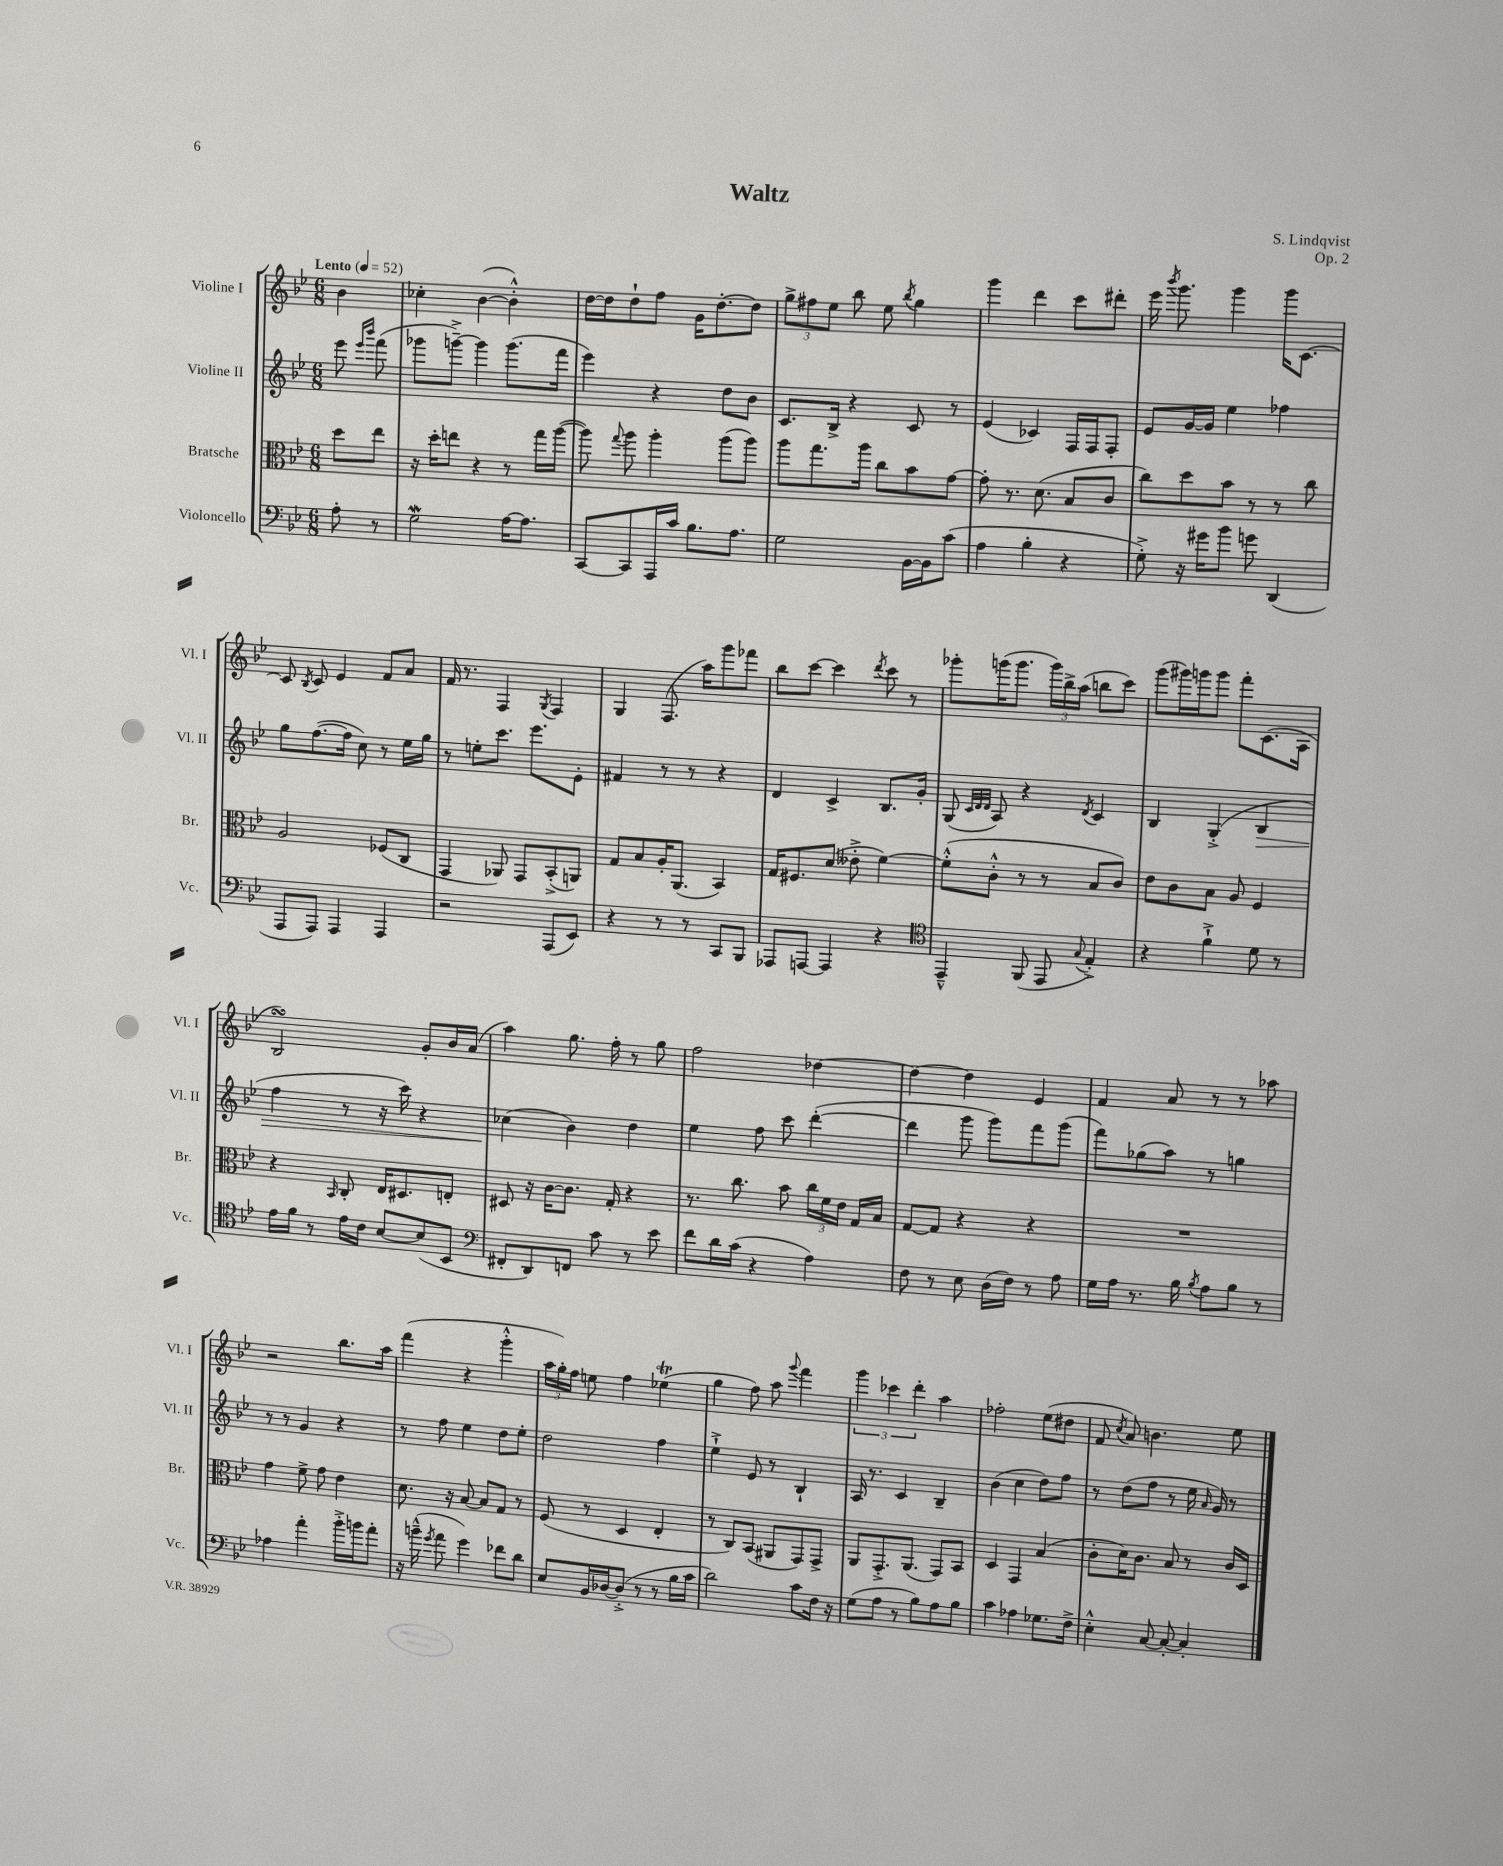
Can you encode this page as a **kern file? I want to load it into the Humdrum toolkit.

**kern	**kern	**kern	**kern
*staff4	*staff3	*staff2	*staff1
*clefF4	*clefC3	*clefG2	*clefG2
*k[b-e-]	*k[b-e-]	*k[b-e-]	*k[b-e-]
*M6/8	*M6/8	*M6/8	*M6/8
*MM52	*MM52	*MM52	*MM52
8A'	8dd	8eee-	4b-
.	.	16qqeee-	.
.	.	16qqbbb-	.
8r	8ee-	(8fff	.
=	=	=	=
2G	16r	8ggg-	4cc-'
.	16dd'	.	.
.	8ee	[8ggg~^)	.
.	4r	4ggg]	([4b-
[16A	8r	(8.ggg	4b-'^^])
8.A]	.	.	.
.	16gg	.	.
.	([16aa	16fff	.
=	=	=	=
[8CC	8aa])	4eee-)	[16dd
.	.	.	16dd]
.	8qqgg	.	.
8CC]	8aa	.	8dd`
16AAA	4aa'	4r	8ff
16c	.	.	.
8.B-	.	.	16g
.	.	.	[8.dd'
.	(8aa	8dd	.
8.A	.	.	.
.	8aa)	8b-	8dd]
=	=	=	=
2G	8aa	8.c	12gg^
.	.	.	12ff#
.	8.gg	.	.
.	.	.	12ee-
.	.	16B-^	.
.	.	4r	8bb-
.	16aa	.	.
.	8cc	.	8ee-
.	.	.	8qbb-
[16BB-	8b-	8c	4gg
16BB-]	.	.	.
(8c	[8g	8r	.
=	=	=	=
4A	8g']	(4e-	4ggg
.	8.r	.	.
4B-'	.	4c-)	4ddd
.	(8.d	.	.
4r	8B-	16F	8ccc
.	.	16F	.
.	8c	8F'	8ddd#'
=	=	=	=
8G'^)	8cc)	8e-	16eee-
.	.	.	8qbbb-
.	.	.	8.ggg
16r	8dd	[16g	.
16g#	.	16g]	.
8b-	8b-	4ee-	4ggg
8g	8r	.	.
(4DD	8r	4ff-	16ggg
.	.	.	[8.c
.	8cc	.	.
=	=	=	=
8AAA	2A	8gg	8c]
.	.	.	8qB-
8AAA)	.	([8.ff	8c
4AAA	.	.	4e-
.	.	16ff]	.
.	.	8cc)	.
4AAA	(8F-	8r	8f
.	8C	16ee-	8a
.	.	16gg	.
=	=	=	=
2r	4GG	8r	16f
.	.	.	8.r
.	.	8ee'	.
.	8AA-)	8.ccc	4F
.	8GG	.	.
.	.	8.eee-	.
.	.	.	8qG
(8AAA	(8BB-'^	.	4F
8EE-)	8AA)	8e-'	.
=	=	=	=
4r	8G	4f#	4G
.	8B-	.	.
8r	16A'	8r	(8.F
.	(8.AA	.	.
8r	.	8r	.
.	.	.	16aa)
8CC	4BB-)	4r	8ggg
8BBB-	.	.	8fff-
=	=	=	=
8AAA-	16G	4d	8bb-
.	8.F#	.	.
[8AAA	.	.	[8ccc
4AAA]	(8d	4c^	4ccc]
.	8e--'^	.	.
.	.	.	8qddd
4r	[4f)	8.B-	8ccc
.	.	.	8r
.	.	16g'	.
=	=	=	=
*clefC4	*	*	*
4EE-~^^	(8f'^^]	(8G	8ggg-'
.	.	32qqc	.
.	.	32qqd	.
.	.	32qqd	.
.	8c'^^	8A)	(16ggg
.	.	.	8.ggg
(8FF	8r	4r	.
8EE-	8r	.	24ggg)
.	.	.	24bb-^
.	.	.	(24aa
8qqG	.	8qd	.
4E-'^)	8B-	4c	8bb
.	8c)	.	8ccc)
=	=	=	=
4r	8e-	4B-	(8ggg
.	8c	.	16ggg#)
.	.	.	16ggg
4f`^	8B-	(4G'^	8ggg
.	8A	.	8fff'
8d	4F	4B-	(8.c
8r	.	.	.
.	.	.	16A
=	=	=	=
16e-	4r	4ff	2B-)
16f	.	.	.
8r	.	.	.
.	16qqBB-	.	.
16e-	8C'	8r	.
16c	.	.	.
[8B-	16E-	16r	.
.	8.D#	16ccc)	.
(8B-]	.	4r	8g'
8BB-	8E'	.	16b-
.	.	.	(16a
=	=	=	=
*clefF4	*	*	*
8FF#'	8D#	(4cc-	4aa)
8DD)	16r	.	.
.	[16c	.	.
8FF	8.c]	4b-)	8.gg
8c	.	.	.
.	16G'	.	16ff'
8r	4r	4dd	8r
8e-	.	.	8gg
=	=	=	=
8f	8.r	4ee-	2ff
16d	.	.	.
(16c	8.cc	.	.
4r	.	8ff	.
.	8b-	8ccc	.
4A)	24cc	([4ddd'	[4dd-
.	24f	.	.
.	24e-	.	.
.	16G	.	.
.	16B-	.	.
=	=	=	=
8F	[8G	4ddd]	4dd-_
8r	8G]	.	.
8E-	4r	8ggg	4dd-]
(16D	.	8ggg)	.
16F)	.	.	.
8r	4r	8fff	4e-
8A	.	(8ggg	.
=	=	=	=
16G	2.r	8fff)	4f
16A	.	.	.
8.r	.	(8gg-	.
.	.	8aa)	8a
16B-	.	.	.
8qB-	.	.	.
8A	.	8r	8r
8B-	.	4gg	8r
8r	.	.	8aa-
=	=	=	=
4A-	4g	8r	2r
.	.	8r	.
4a'	8f^	4g	.
.	8g	.	.
16b-'^	4e-	4r	8.bb-
16b	.	.	.
8a'	.	.	.
.	.	.	16aa
=	=	=	=
16r	8.d	8r	(4fff
(16b~^^	.	.	.
8qg	.	.	.
8a	.	8ff	.
.	16r	.	.
4g)	[8B-	4ee-	4r
.	8B-]	.	.
8f-	8G	8dd	4ggg'^^
8d	8r	8ee-'	.
=	=	=	=
8E-	(8F	2dd	24aa
.	.	.	24gg')
.	.	.	24ff
16BB-	8r	.	8ee
[16D-	.	.	.
(8D-'^]	4D	.	4ff
8r	.	.	.
8r	4E-'	4ff	(4ee-
16B-	.	.	.
16c	.	.	.
=	=	=	=
2d)	8r	4ee-`^	4gg
.	8C)	.	.
.	(8BB-	8e-	8ff)
.	8AA#	8r	8aa
.	.	.	8qqggg
8c	8GG)	4B-`	4fff
16F	8GG^	.	.
16r	.	.	.
=	=	=	=
(8G	8AA	16A	6ggg
.	.	8.r	.
8A	8.GG'^	.	.
.	.	.	6ccc-
8r	.	4c	.
.	(8.AA	.	.
.	.	.	6ddd'
8B-)	.	.	.
8A	8GG)	4B-~	4aa
8B-	8BB-	.	.
=	=	=	=
4c	4D	(4b-	2ff-'
4A-	4GG	4cc	.
8.G-	(4B-	8dd)	(8ee-
.	.	8ff	8dd#
16F^	.	.	.
=	=	=	=
4E-'^^	8c'	8r	8f
.	.	.	8qcc
.	16d)	(8dd	8a)
.	8.c	.	.
[8C	.	8ff	4.b
8C'_	8B-	8r	.
4C']	8r	16ee-	.
.	.	16qqa	.
.	.	16g)	.
.	16c	8r	8ee-
.	16D	.	.
==	==	==	==
*-	*-	*-	*-
